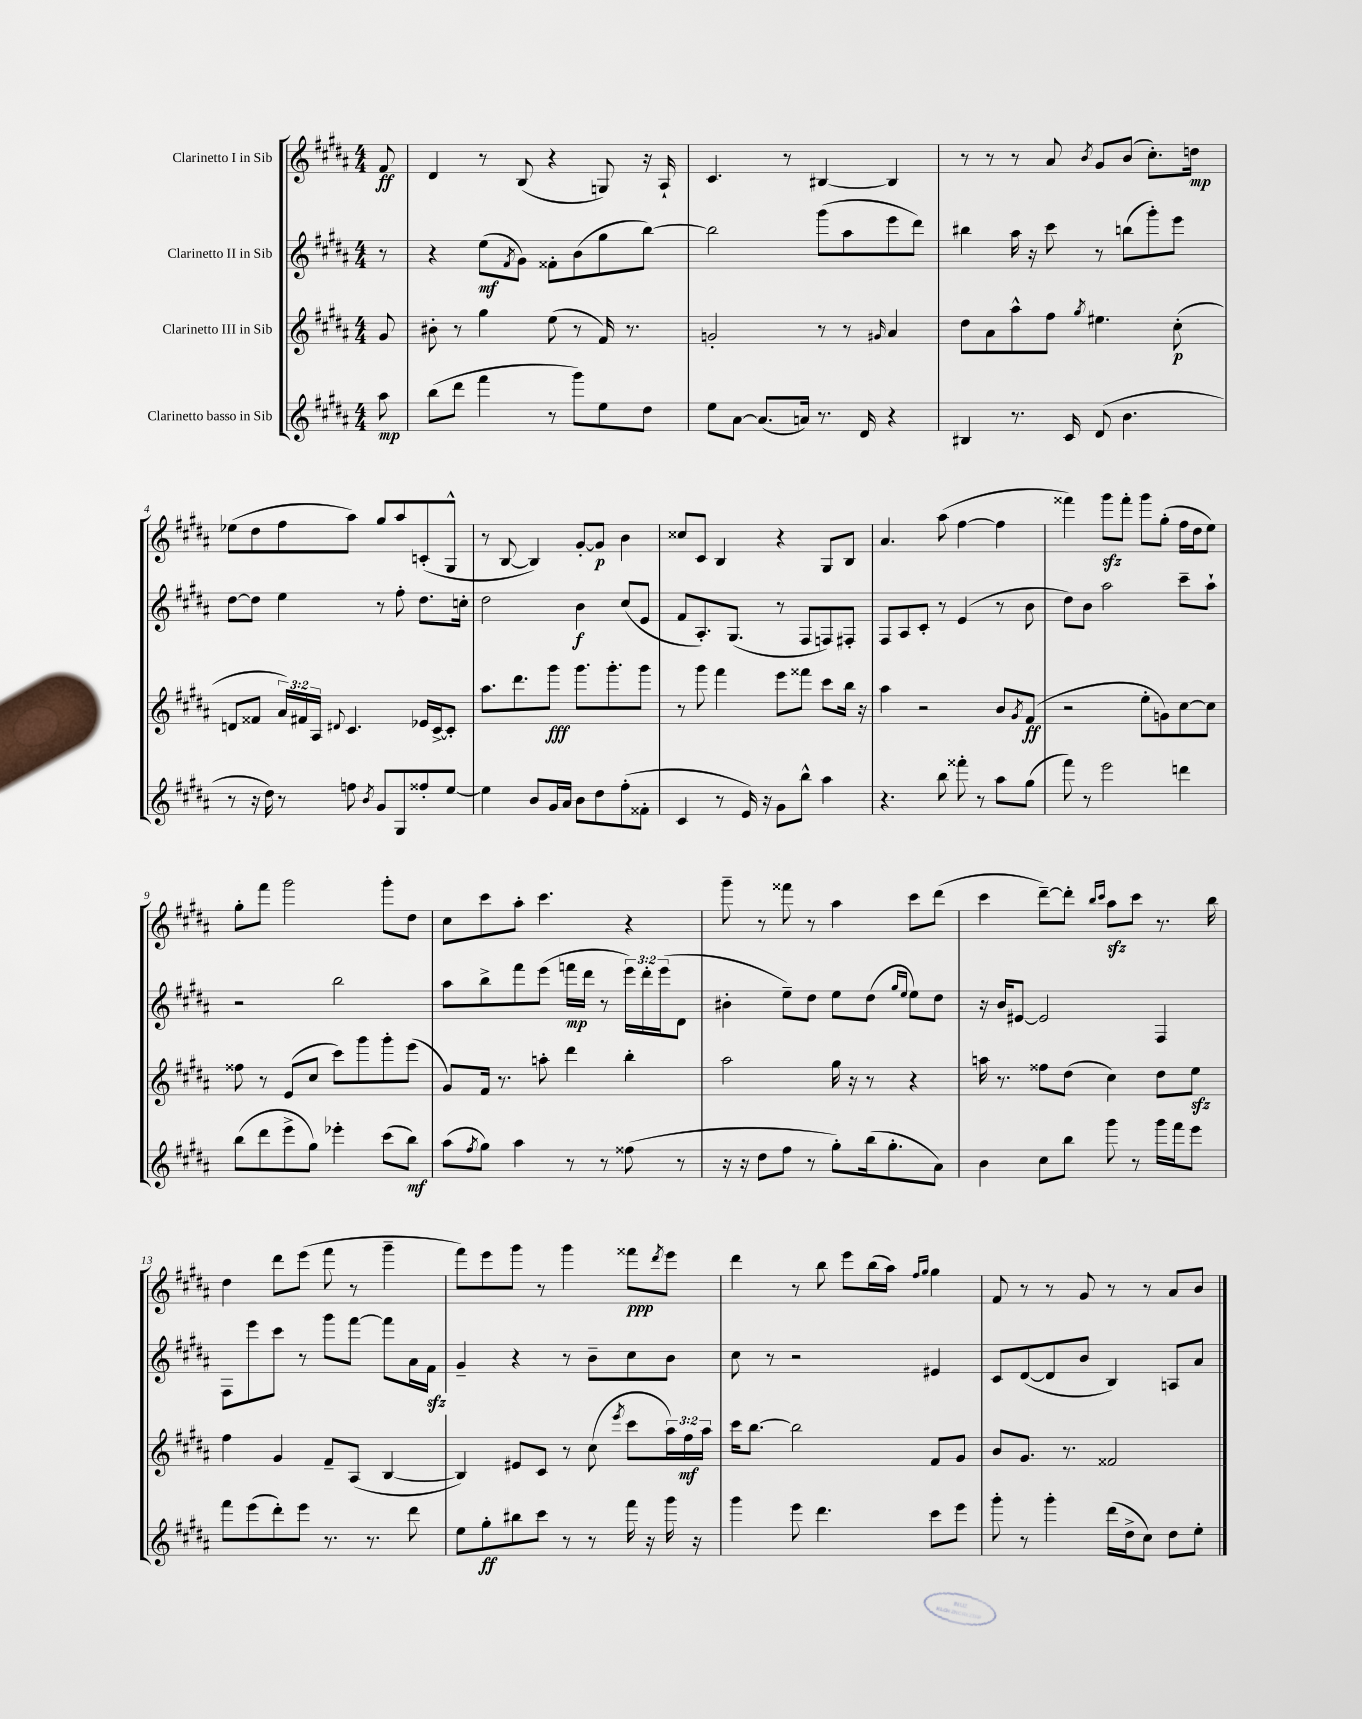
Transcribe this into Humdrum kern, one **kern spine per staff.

**kern	**kern	**kern	**kern
*staff4	*staff3	*staff2	*staff1
*clefG2	*clefG2	*clefG2	*clefG2
*k[f#c#g#d#a#]	*k[f#c#g#d#a#]	*k[f#c#g#d#a#]	*k[f#c#g#d#a#]
*M4/4	*M4/4	*M4/4	*M4/4
8aa#	8g#	8r	8f#
=	=	=	=
(8bb	8b#'	4r	4d#
8ddd#	8r	.	.
4fff#	4gg#	(8ee	8r
.	.	8qf#	.
.	.	8g#)	(8B
8r	(8ee	8f##'	4r
8ggg#)	8r	(8b	.
8ee	16f#)	8gg#	8G)
.	8.r	.	.
8dd#	.	[8bb)	16r
.	.	.	16A#`
=	=	=	=
8ee	2g'	2bb]	4.c#
[8a#	.	.	.
(8.a#]	.	.	.
.	.	.	8r
16a)	.	.	.
8.r	8r	(8ggg#	[4B#
.	8r	8aa#	.
16d#	.	.	.
.	16qqg#	.	.
4r	4a#	8eee	4B#]
.	.	8ddd#)	.
=	=	=	=
4B#	8dd#	4bb#	8r
.	8a#	.	8r
8.r	8aa#^^	16aa#	8r
.	.	16r	.
.	8ff#	8ccc#	8a#
16c#	.	.	.
.	8qgg#	.	8qb
(8d#	4.ee#	8r	8g#
4.b	.	(8bb	(8b
.	.	8ggg#')	8.cc#')
.	(8cc#'	8eee	.
.	.	.	16dd
=	=	=	=
8r	8d	[8dd#	(8ee-
16r	8f##	8dd#]	8dd#
16dd#)	.	.	.
8r	24a#)	4ee	8ff#
.	24f#	.	.
.	24A#	.	.
.	8qqd#	.	.
8ff	4.c#	.	8aa#)
8qb	.	.	.
8g#	.	8r	8gg#
8G#	.	8ff#'	8aa#
8ff##'	16e-	8.dd#	(8c'
.	[16c#^	.	.
[8ee	8c#']	.	8G#^^
.	.	16cc'	.
=	=	=	=
4ee]	8.aa#	2dd#	8r
.	.	.	[8B
.	8.ddd#	.	.
8b	.	.	4B])
16g#	8ggg#	.	.
16a#	.	.	.
8b	8.ggg#	4b	[8g#'
8dd#	.	.	8g#]
.	8.ggg#'	.	.
(8ff#'	.	(8cc#	4b
8f##'	8ggg#	8e	.
=	=	=	=
4c#	8r	8f#	8cc##
.	8ggg#	8.A#')	8c#
8r	4fff#	.	4B
.	.	(8.G#	.
16e)	.	.	.
16r	.	.	.
8g#	8eee	8r	4r
8bb^^	8fff##	8F#	.
4aa#	8ccc#	8F)	8G#
.	16bb	8F#'	8B
.	16r	.	.
=	=	=	=
4.r	4aa#	8F#	4.a#
.	.	8A#	.
.	2r	8c#'	.
8bb	.	8r	(8aa#
8fff##'	.	(4e	[4ff#
8r	.	.	.
8aa#	8b	8r	4ff#]
.	8qg#	.	.
(8gg#	(8f#	8b	.
=	=	=	=
8fff#)	2r	8dd#)	4fff##)
8r	.	8b	.
2eee	.	2aa#	8ggg#
.	.	.	8fff##'
.	8ee'	.	8ggg#
.	8g)	.	(8gg#'
4ddd	[8cc#	8ccc#~	16ff#
.	.	.	16dd#
.	8cc#]	8aa#`	8ee)
=	=	=	=
(8bb	8ff##	2r	8gg#'
8ddd#	8r	.	8fff#
8eee^	(8e	.	2ggg#
8gg#)	8cc#	.	.
4eee-'	8ccc#)	2bb	.
.	8ggg#	.	.
(8ccc#	8ggg#'	.	8ggg#'
8bb)	(8eee	.	8dd#
=	=	=	=
(8aa#	8g#)	8aa#	8cc#
8qff#	.	.	.
8gg#)	16f#	8bb^	8ccc#
.	8.r	.	.
4aa#	.	8fff#	8aa#'
.	8aa'	(8eee	4.ccc#
8r	4ddd#	16fff	.
.	.	16ddd#	.
8r	.	8r	.
(8ff##	4bb'	24eee)	4r
.	.	24ddd#'	.
.	.	(24eee	.
8r	.	8d#	.
=	=	=	=
16r	2aa#	4b#'	8ggg#~
16r	.	.	.
8dd#	.	.	8r
8ff#	.	8ee~)	8fff##
8r	.	8dd#	8r
8gg#')	16gg#	8ee	4aa#
.	16r	.	.
(16bb	8r	(8dd#	.
8.gg#'	.	.	.
.	.	16qqgg#	.
.	.	16qqee	.
.	4r	8ee)	8ccc#
8a#)	.	8dd#	(8ddd#
=	=	=	=
4b	16aa	16r	4ccc#
.	8.r	16b	.
.	.	[8e#	.
8cc#	8ff##	2e#]	[8ddd#~)
8bb	(8dd#	.	8ddd#']
.	.	.	16qqbb
.	.	.	16qqccc#
8ggg#	4cc#)	.	8aa#
8r	.	.	8ccc#
16ggg#	8dd#	4F#	8.r
16fff#	.	.	.
8eee	8ee	.	.
.	.	.	16bb
=	=	=	=
8fff#	4ff#	8F#	4dd#
(8eee	.	8eee	.
8ddd#')	4g#	8ccc#	8ddd#
8eee	.	8r	(8eee
8.r	8f#~	8ggg#	8fff#
.	(8A#	[8fff#	8r
8.r	.	.	.
.	[4B	8fff#]	4ggg#~
8ddd#	.	16a#	.
.	.	16f#	.
=	=	=	=
8ee	4B])	4g#~	8fff#)
8gg#'	.	.	8eee
8bb#	8e#	4r	8ggg#
8ccc#	8c#	.	8r
8r	8r	8r	4ggg#
8r	(8cc#	8b~	.
.	8qeee	.	.
16fff#	8ccc#	8cc#	8fff##
16r	.	.	.
.	.	.	8qddd#
16ggg#	24aa#)	8b	8eee
.	24ff#	.	.
16r	.	.	.
.	24aa#	.	.
=	=	=	=
4ggg#	16ccc#	8cc#	4ddd#
.	[8.bb	.	.
.	.	8r	.
8eee	2bb]	2r	8r
4.ddd#	.	.	8bb
.	.	.	8eee
.	.	.	(16bb
.	.	.	16aa#)
.	.	.	16qqff#
.	.	.	16qqgg#
8ccc#	8f#	4e#	4gg#
8eee	8g#	.	.
=	=	=	=
8ggg#'	8b	8c#	8f#
8r	8.g#	([8d#	8r
4ggg#'	.	8d#]	8r
.	8.r	.	.
.	.	8b	8g#
(16ddd#	2f##	4B)	8r
16dd#^	.	.	.
8cc#)	.	.	8r
8dd#	.	8A	8a#
8ee'	.	8a#	8b
==	==	==	==
*-	*-	*-	*-
